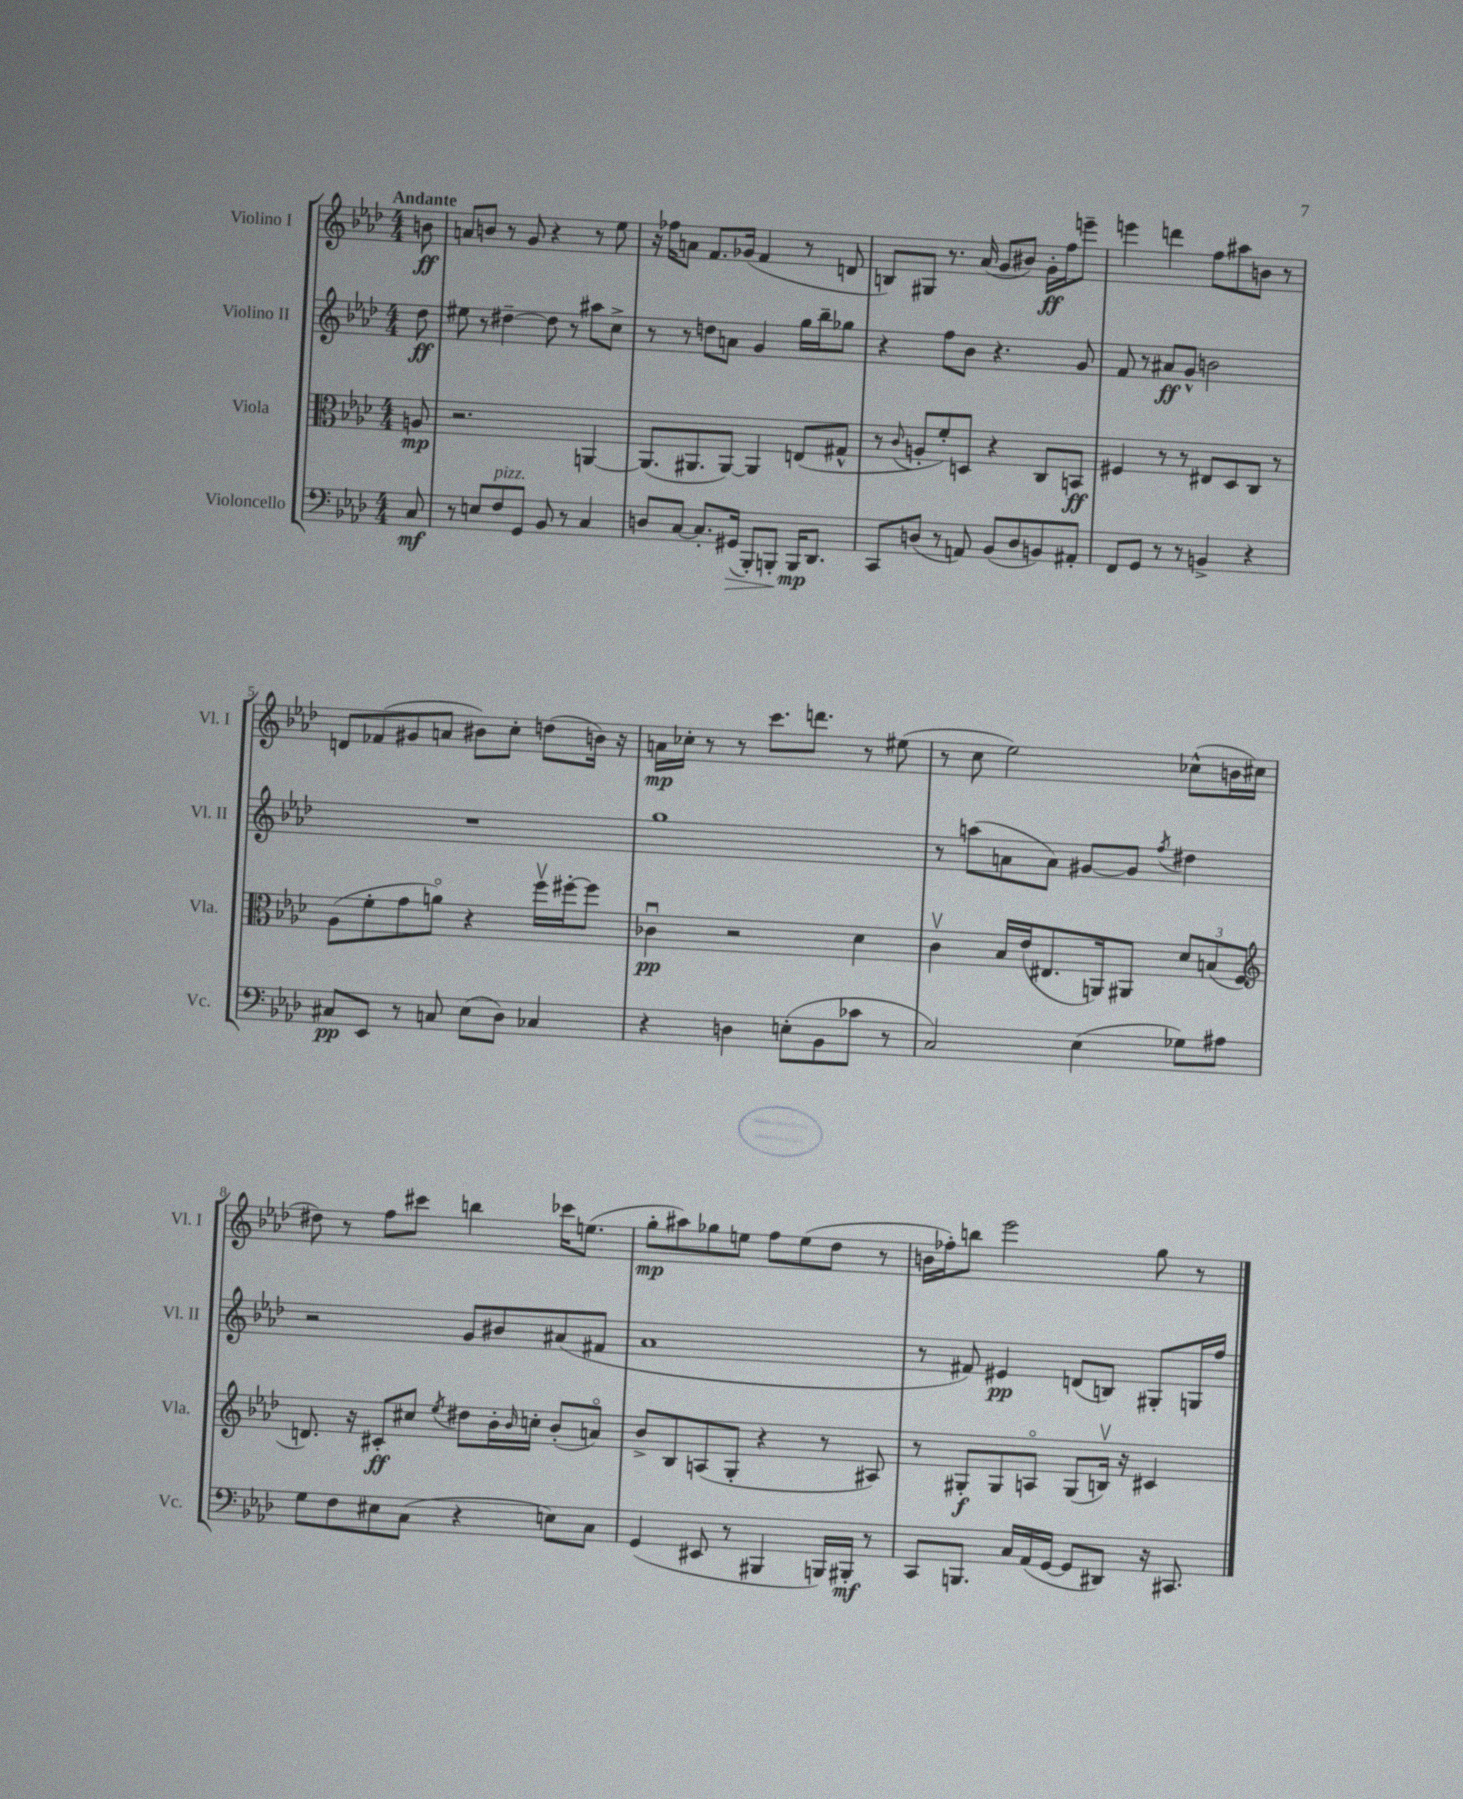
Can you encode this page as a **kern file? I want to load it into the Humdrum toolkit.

**kern	**kern	**kern	**kern
*staff4	*staff3	*staff2	*staff1
*clefF4	*clefC3	*clefG2	*clefG2
*k[b-e-a-d-]	*k[b-e-a-d-]	*k[b-e-a-d-]	*k[b-e-a-d-]
*M4/4	*M4/4	*M4/4	*M4/4
8C	8A	8dd-	8b
=	=	=	=
8r	2.r	8ee#	8a
8E	.	8r	8b
8F	.	[4dd#~	8r
8GG	.	.	8g
8BB-	.	8dd#]	4r
8r	.	8r	.
4C	[4AA	8aa#	8r
.	.	8cc^	8ee-
=	=	=	=
8D	(8.AA]	8r	16r
.	.	.	16ff-
[8C	.	8r	8a
.	8.AA#	.	.
8.C']	.	8dd	8.f
.	[8AA#)	8a	.
(16GG#	.	.	(16g-
8BBB-')	4AA#]	4g	4f
8BBB'	.	.	.
16BBB	(8E	16gg	8r
8.DD-	.	16bb-~	.
.	8G#^^	8gg-	8d
=	=	=	=
8CC	8r	4r	8B)
.	8qqc	.	.
(8D	8A'	.	8G#
8r	8f')	8ff	8.r
8AA)	8D	8b-	.
.	.	.	(16a-
(8BB-	4r	4.r	8g
8D	.	.	8b#)
8BB)	8C	.	16g'
.	.	.	16ff
8AA#'	8BB	8g	8eee~
=	=	=	=
8FF	4F#	8f	4eee
8GG	.	8r	.
8r	8r	8a#	4ddd
8r	8r	8g^^	.
4BB^	8E#	2b	8ff
.	8D-	.	8aa#
4r	8C	.	8b
.	8r	.	8r
=	=	=	=
8C#	(8A-	1r	8d
8EE-	8f'	.	(8f-
8r	8g	.	8g#
8C	8ao)	.	8a
(8E-	4r	.	8b#)
8D-)	.	.	8cc'
4C-	16ffv	.	(8dd
.	[16ff#'	.	.
.	8ff#]	.	16b)
.	.	.	16r
=	=	=	=
4r	4c-u	1gg	16a
.	.	.	16cc-'
.	.	.	8r
4D	2r	.	8r
.	.	.	8.ccc
(8E'	.	.	.
.	.	.	8.ddd
8BB-	.	.	.
8c-	4d-	.	8r
8r	.	.	(8ee#
=	=	=	=
2C)	4cv	8r	8r
.	.	(8aa	8cc
.	16B-	8a	2ee-)
.	(16e-	.	.
.	8.E#	8a)	.
(4E-	.	[8g#	.
.	16AA)	.	.
.	8AA#	8g#]	.
.	.	8qff	.
8G-)	12d-	4dd#	(8cc-^^
.	(12B	.	.
8A#	.	.	16b
.	12F	.	.
.	.	.	16cc#
=	=	=	=
*	*clefG2	*	*
8G	8.d)	2r	8dd#)
8F	.	.	8r
.	16r	.	.
8E#	8c#'	.	8ff
(8C	8cc#	.	8ccc#
.	8qee-	.	.
4r	8dd#	8g	4bb
.	16b-'	8b#	.
.	16qqb-	.	.
.	16cc'	.	.
8E)	(8b-'	(8a#	16ccc-
.	.	.	(8.ee
8C	8ao)	8f#	.
=	=	=	=
(4GG	8b-^	1a-	8gg'
.	8B-	.	8aa#)
8EE#	(8A	.	8gg-
8r	8G'	.	8ee
4BBB#	4r	.	8ff
.	.	.	(8ee
16BBB)	8r	.	8dd-
16BBB#'	.	.	.
8r	8A#)	.	8r
=	=	=	=
8CC	8r	8r	16b
.	.	.	16ff-')
8.BBB	8G#'	8f#)	8bb
.	8G#	4e#	2eee-
16C	.	.	.
(16AA-	8Ao	.	.
[16GG	.	.	.
8GG]	(8G#	(8d	.
8DD#)	16Bv)	8B)	.
.	16r	.	.
16r	4c#	8G#'	8gg
8.CC#	.	.	.
.	.	16G	8r
.	.	16ff	.
==	==	==	==
*-	*-	*-	*-
